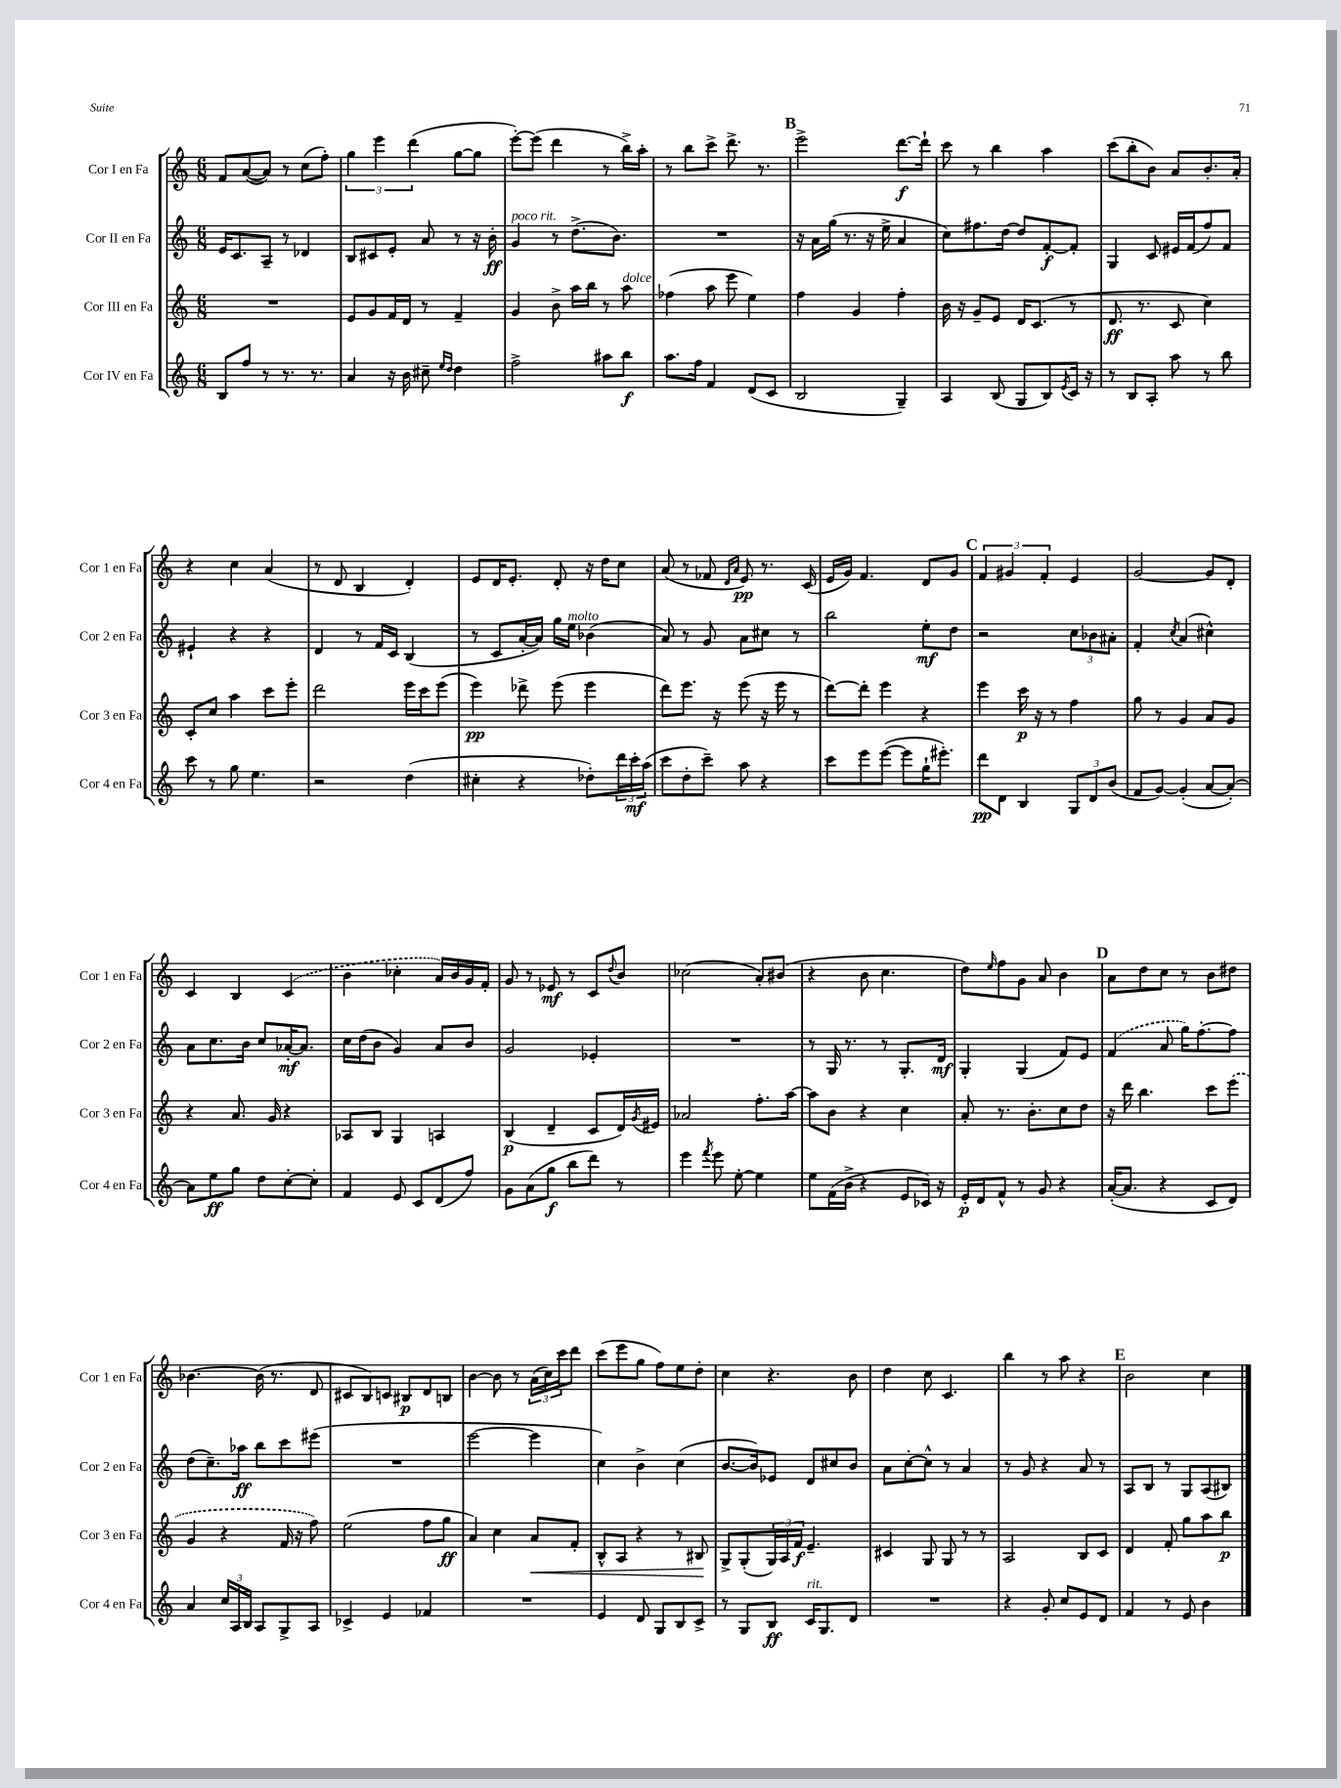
<<
\new StaffGroup <<
\new Staff = "s0" \with { instrumentName = "Cor I en Fa" shortInstrumentName = "Cor 1 en Fa" } {
    \clef treble \key c \major \numericTimeSignature \time 6/8
    f'8 a'8~( a'8) r8 c''8( f''8-.) |
    \tuplet 3/2 { g''4 e'''4 d'''4( } g''8~ g''8 |
    e'''8~-.) e'''8( d'''4 r8 b''16->) a''16-. |
    r8 b''8 c'''8-> d'''8.-> r8. |
    \mark \markup { \bold "B" } e'''2-> d'''8.~\f d'''16-! |
    c'''8 r8 b''4 a''4 |
    c'''8( b''8-. b'8) a'8 b'8.-. a'16-. |
    r4 c''4 a'4( |
    r8 d'8 b4 d'4-.) |
    e'8 d'16 e'8.-. d'8-. r16 d''16 c''8 |
    a'8( r8 fes'8 \grace { d'16 a'16 } e'8\pp) r8. c'16( |
    e'16 g'16) f'4. d'8 g'8 |
    \mark \markup { \bold "C" } \tuplet 3/2 { f'4 gis'4 f'4-. } e'4 |
    g'2~ g'8 d'8-. |
    c'4 b4 \once \slurDashed c'4( |
    b'4 ces''4-. a'16) b'16 g'16 f'16-. |
    g'8 r8 ees'8\mf r8 c'8 \appoggiatura { d''8 } b'8 |
    ces''2( a'8-.) bis'8( |
    r4 b'8 c''4. |
    d''8) \grace { e''16 } f''8 g'8 a'8 b'4 |
    \mark \markup { \bold "D" } a'8 d''8 c''8 r8 b'8 dis''8 |
    bes'4.~ bes'16( r8. d'8 |
    cis'8 b8) c'8 bis8\p d'8 b8 |
    b'4~ b'8 r8 \tuplet 3/2 { a'16( c''16) c'''16 } d'''8 |
    c'''8( e'''8 g''8 f''8) e''8 d''8-. |
    c''4 r4. b'8 |
    d''4 c''8 c'4. |
    b''4 r8 a''8 r4 |
    \mark \markup { \bold "E" } b'2 c''4 \bar "|." |
}
\new Staff = "s1" \with { instrumentName = "Cor II en Fa" shortInstrumentName = "Cor 2 en Fa" } {
    \clef treble \key c \major \numericTimeSignature \time 6/8
    e'16 c'8. a8-- r8 des'4 |
    b8 cis'8 e'8-. a'8 r8 r16 b'16-.\ff |
    g'4^\markup { \italic "poco rit." } r8 d''8.->( b'8.) |
    R2. |
    \mark \markup { \bold "B" } r16 a'16 g''16( r8. r16 e''16-> a'4 |
    c''8) fis''8. d''16~ d''8 f'8~-.\f f'8-. |
    g4 c'8 eis'16 f'16( f''8) f'8 |
    eis'4-! r4 r4 |
    d'4 r8 f'16 c'16 b4( |
    r8 c'8 a'16~-. a'16) g''16 e''16^\markup { \italic "molto" } bes'4( |
    a'8) r8 g'8 a'8 cis''8 r8 |
    b''2 e''8-.\mf d''8 |
    \mark \markup { \bold "C" } r2 \tuplet 3/2 { c''8 bes'8 ais'8-. } |
    f'4-. \acciaccatura { c''8 } a'4( cis''4-^) |
    a'8 c''8. b'16 c''8 aes'16~-.\mf aes'8. |
    c''16 d''16( b'8 g'4) a'8 b'8 |
    g'2 ees'4-. |
    R2. |
    r8 g16 r8. r8 g8.-. d'16\mf |
    g4-. g4( f'8) e'8 |
    \mark \markup { \bold "D" } \once \slurDashed f'4( a'8 g''16) f''8.~-. f''8 |
    d''8( c''8.--) aes''16\ff b''8 c'''8 eis'''8( |
    R2. |
    e'''2~ e'''4 |
    c''4) b'4-> c''4( |
    b'8.~ b'16) ees'8 d'8 cis''8 b'8 |
    a'8 c''8~-. c''8-^ r8 a'4 |
    r8 g'8 r4 a'8 r8 |
    \mark \markup { \bold "E" } a8 b8 r8 g8 a8( bis8) \bar "|." |
}
\new Staff = "s2" \with { instrumentName = "Cor III en Fa" shortInstrumentName = "Cor 3 en Fa" } {
    \clef treble \key c \major \numericTimeSignature \time 6/8
    R2. |
    e'8 g'8 f'16 d'16 r8 f'4-- |
    g'4 b'8-> a''16 b''16 r8 a''8^\markup { \italic "dolce" } |
    fes''4( a''8 e'''8 e''4) |
    \mark \markup { \bold "B" } f''4 g'4 f''4-. |
    b'16 r16 g'8-- e'8 d'16 c'8.( r8 |
    d'8.\ff r8. c'8 c''4) |
    c'8-. c''8 a''4 c'''8 e'''8-. |
    d'''2 e'''16 c'''16 e'''8( |
    e'''4\pp) des'''8-> e'''8( e'''4 |
    d'''8) e'''8. r16 e'''8( r16 e'''16 r8 |
    d'''8~) d'''8-. e'''4 r4 |
    \mark \markup { \bold "C" } e'''4 c'''16\p r16 r8 f''4 |
    g''8 r8 g'4 a'8 g'8 |
    r4 a'8. g'16 r4 |
    aes8 b8 g4 a4 |
    b4\p( d'4-- c'8 d'16) \acciaccatura { g'8 } eis'16 |
    aes'2 f''8.-. a''16~ |
    a''8 b'8 r4 c''4 |
    a'8-. r8. b'8.-. c''8 d''8 |
    \mark \markup { \bold "D" } r16 d'''16 b''4. c'''8 \once \slurDashed e'''8( |
    g'4 r4 f'16 r16 f''8) |
    e''2( f''8 g''8\ff |
    a'4) c''4 a'8\< f'8-. |
    b8-^ a8 r4 r8 bis8\! |
    g8-> g8-.( \tuplet 3/2 { g16) a16 f'16\f } e'4.-- |
    cis'4 g8 g8 r8 r8 |
    a2 b8 c'8 |
    \mark \markup { \bold "E" } d'4 f'8-. g''8 a''8 b''8\p \bar "|." |
}
\new Staff = "s3" \with { instrumentName = "Cor IV en Fa" shortInstrumentName = "Cor 4 en Fa" } {
    \clef treble \key c \major \numericTimeSignature \time 6/8
    b8 f''8 r8 r8. r8. |
    a'4 r16 b'16 cis''8-- \grace { e''16 d''16 } d''4 |
    f''2-> ais''8 b''8\f |
    a''8. f''16 f'4 d'8( c'8 |
    \mark \markup { \bold "B" } b2 g4--) |
    a4 b8( g8 b8) \acciaccatura { e'8 } c'16 r16 |
    r8 b8 a8-. a''8 r8 b''8 |
    c'''8 r8 g''8 e''4. |
    r2 d''4( |
    cis''4-. r4 des''8-.) \tuplet 3/2 { d'''16 c'''16-.\mf a''16( } |
    c'''8 d''8-. c'''8--) a''8 r4 |
    c'''8 e'''8 e'''8~( e'''8 g''16-! eis'''8.-.) |
    \mark \markup { \bold "C" } d'''8\pp d'8 b4 \tuplet 3/2 { g8 d'8 b'8( } |
    f'8 g'8~) g'4-.( a'8~ a'8~-.) |
    a'8 e''8\ff g''8 d''8 c''8~-. c''8-. |
    f'4 e'8 c'8 d'8( f''8) |
    g'8 a'8( g''8\f b''8 d'''8) r8 |
    e'''4 \acciaccatura { f'''8 } e'''8 e''8~-. e''4 |
    e''8 f'16( b'16-> r4 e'8 ces'16) r16 |
    e'16-.\p d'16 f'8-^ r8 g'8 r4 |
    \mark \markup { \bold "D" } a'16~-.( a'8. r4 c'8 d'8) |
    a'4 \tuplet 3/2 { c''16 a16 b16 } a8 g8-> a8 |
    ces'4-> e'4 fes'4 |
    R2. |
    e'4 d'8 g8 b8 c'8-> |
    r8 g8 b8\ff c'16^\markup { \italic "rit." } g8. d'8 |
    R2. |
    r4 g'8-. c''8 e'8 d'8 |
    \mark \markup { \bold "E" } f'4 r8 e'8 b'4 \bar "|." |
}
>>
>>
\layout { \context { \Score \remove "Bar_number_engraver" } }
